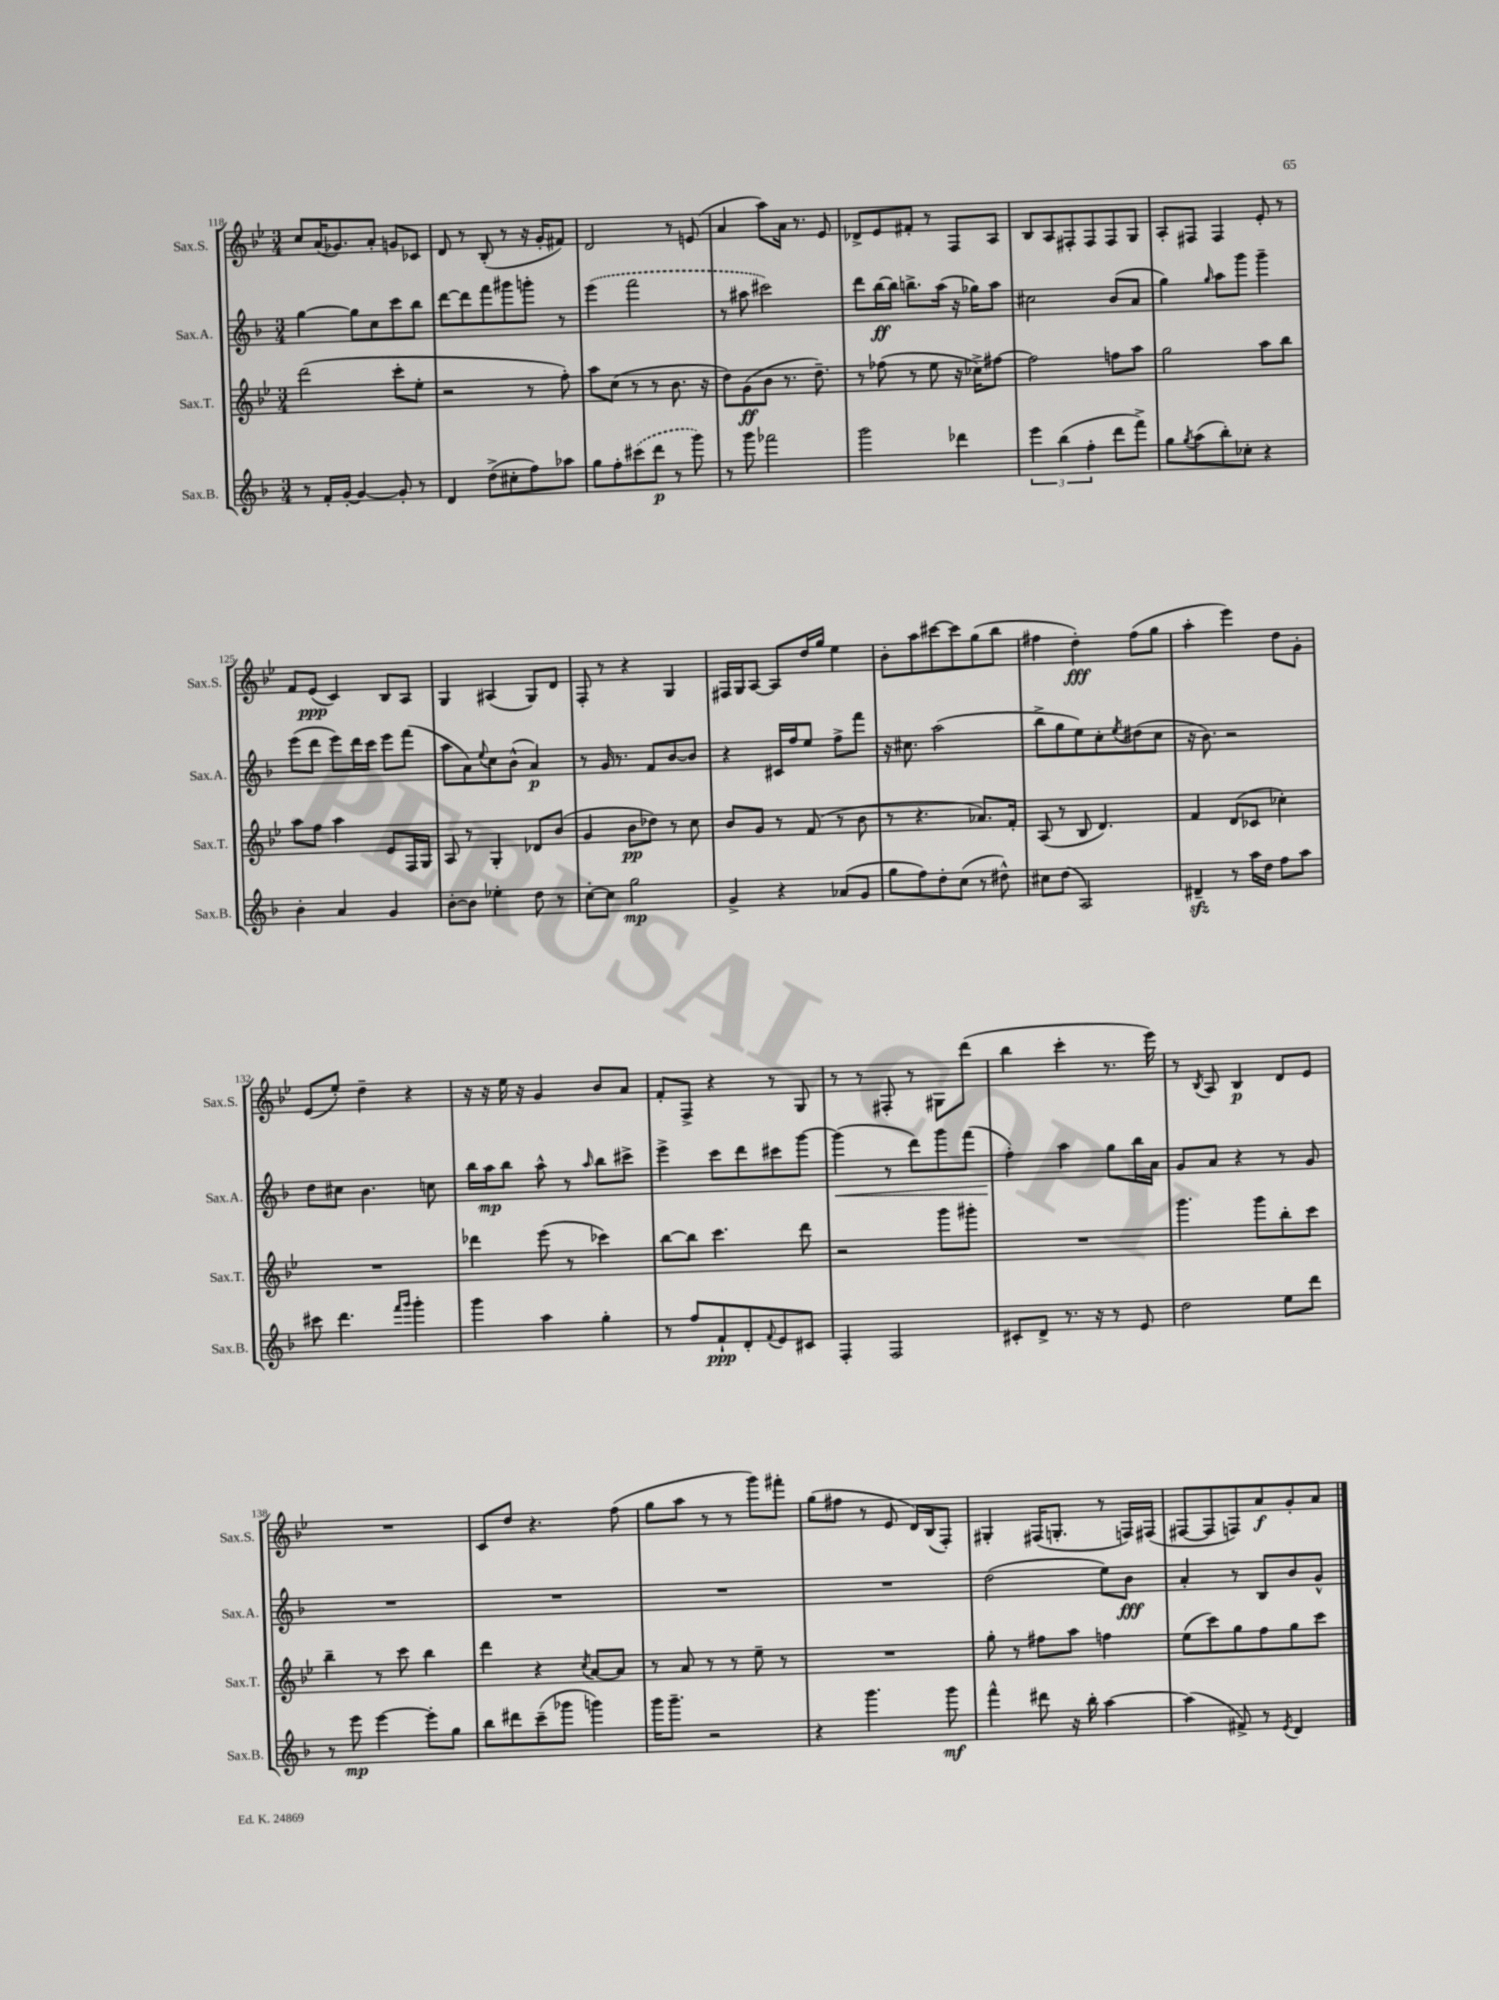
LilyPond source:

<<
\new StaffGroup <<
\new Staff = "s0" \with { instrumentName = "Sax.S." shortInstrumentName = "Sax.S." } {
    \clef treble \key bes \major \numericTimeSignature \time 3/4
    c''8 a'16( ges'8.) a'8-. g'8 ces'8 |
    d'8 r8 bes8-.( r8 r16 g'16-. fis'8) |
    d'2 r8 e'8( |
    a'4 a''8) a'16 r8. ees'8 |
    des'8-> ees'8 fis'8-. r8 f8 a8 |
    bes8 a8 fis8-. fis8 fis8 g8 |
    a8-. fis8 fis4 ees'8-. r8 |
    f'8 ees'8\ppp( c'4) bes8 a8 |
    g4 ais4( g8) d'8 |
    f8-. r8 r4 g4 |
    fis16 g16 a8~ a8 d''16 g''16 ees''4 |
    bes'8-. a''8 cis'''8~ cis'''8 g''8( bes''8 |
    fis''4 d''4-.\fff) fis''8( g''8 |
    a''4-. ees'''4) d''8 g'8-. |
    ees'8( ees''8-.) d''4-- r4 |
    r16 r16 ees''16 r16 g'4 bes'8 a'8 |
    f'8-. f8-> r4 r8 g8 |
    r8 r8 fis8-. r8 gis8 d'''8( |
    bes''4 c'''4-. r8. ees'''16) |
    r8 \acciaccatura { bes8 } a8 bes4\p d'8 ees'8 |
    R2. |
    c'8 d''8 r4. f''8( |
    g''8 a''8 r8 r8 g'''8) fis'''8-. |
    g''8( fis''8 r8 ees'8 d'16) bes16( f8-.) |
    gis4-. fis16( g8.-. r8 f16) fis16( |
    fis8~ fis8 f8) a'8\f g'8-. a'8 \bar "|." |
}
\new Staff = "s1" \with { instrumentName = "Sax.A." shortInstrumentName = "Sax.A." } {
    \clef treble \key f \major \numericTimeSignature \time 3/4
    g''4~ g''8 c''8 c'''8 bes''8 |
    d'''8~ d'''8 f'''8 gis'''8 g'''8-. r8 |
    \once \slurDashed e'''4( f'''2 |
    r8 ais''8 cis'''2) |
    d'''8 bes''16~\ff bes''16 b''8.-> a''16( r16 ges''16) a''8 |
    cis''2 bes'8( a'8 |
    g''4) \grace { g''16 } a''8 g'''8 g'''4-- |
    e'''8( d'''8 e'''8) d'''16 c'''16 e'''8 f'''8( |
    a''8 a'8) \appoggiatura { e''8 } c''8 bes'8-^( a'4\p) |
    r8 g'16 r8. f'8 bes'8~ bes'8 |
    r4 cis'16 f''16 e''8 f''8-> f'''8 |
    r16 cis''8. a''2( |
    bes''8-> g''8 e''8) c''8-. \acciaccatura { e''8 } dis''8( c''8 |
    r16 bes'8.) r2 |
    d''8 cis''8 bes'4. c''8 |
    bes''16 a''16\mp bes''8 a''8-^ r8 \grace { a''16 } bes''8 cis'''8-> |
    e'''4-> c'''8 d'''8 cis'''8 g'''8~ |
    g'''4\<( r8 d'''8) g'''8 f'''8( |
    f''4-.\!) a''4 g''8 bes''16 a'16 |
    g'8 a'8 r4 r8 g'8 |
    R2. |
    R2. |
    R2. |
    R2. |
    d''2( e''8) bes'8\fff |
    a'4-. r8 bes8 bes'8 g'8-^ \bar "|." |
}
\new Staff = "s2" \with { instrumentName = "Sax.T." shortInstrumentName = "Sax.T." } {
    \clef treble \key bes \major \numericTimeSignature \time 3/4
    d'''2( c'''8-. ees''8-. |
    r2 r8 f''8-.) |
    a''8 c''8( r8 r8 bes'8. r16 |
    d''8) g'8\ff( bes'8 r8. d''8.--) |
    r8 fes''8( r8 ees''8 r16 ces''16->) fis''8~ |
    fis''2 f''8 a''8 |
    g''2 a''8 bes''8 |
    a''8 f''8 a''4 ees'8 f16 g16 |
    a8 r8 g4-. des'8 bes'8( |
    g'4 bes'8\pp des''8) r8 c''8 |
    bes'8 g'8 r8 f'8( r8 bes'8 |
    r8 r4. aes'8.) f'16-. |
    a8( r8 bes8 d'4.) |
    f'4 d'8( ces'8 ces''4-.) |
    R2. |
    des'''4 ees'''8( r8 ces'''4) |
    bes''8~ bes''8 c'''4. d'''8 |
    r2 g'''8 gis'''8-. |
    R2. |
    g'''4. g'''8 bes''8-. c'''8 |
    bes''4-- r8 c'''8 bes''4 |
    d'''4 r4 \acciaccatura { c''8 } a'8~ a'8 |
    r8 a'8 r8 r8 ees''8-- r8 |
    R2. |
    g''8-. r8 fis''8 a''8 f''4 |
    ees''8( c'''8) g''8 f''8 g''8 c'''8 \bar "|." |
}
\new Staff = "s3" \with { instrumentName = "Sax.B." shortInstrumentName = "Sax.B." } {
    \clef treble \key f \major \numericTimeSignature \time 3/4
    r8 f'16-. g'16~-. g'4~ g'8-. r8 |
    d'4 d''8->( cis''8-. f''8) aes''8 |
    g''8 f''8-. \once \slurDashed cis'''8( d'''8\p r8 g'''8) |
    r8 g'''8 fes'''2 |
    g'''2 des'''4 |
    \tuplet 3/2 { e'''4 bes''4( f''4-. } d'''8 f'''8->) |
    g''8 \acciaccatura { g''8 } a''8( bes''8-.) ces''8-. r4 |
    bes'4-. a'4 g'4 |
    bes'8~-. bes'8 ees''4-. d''8 r8 |
    c''8~-. c''8 g''2\mp |
    g'4-> r4 aes'8( g'8 |
    g''8 f''8) d''8-. c''8( r8 dis''8-^) |
    cis''8 d''8( a2) |
    dis'4--\sfz r8 a''16 d''16 f''8 a''8 |
    cis'''8 d'''4. \grace { f'''16 g'''16 } g'''4-. |
    g'''4 a''4 g''4-. |
    r8 f''8 f'8-!\ppp d'8-. \appoggiatura { f'8 } e'8 cis'8 |
    f4-. f2 |
    cis'8-. d'8-> r8. r16 r8 e'8 |
    d''2 e''8 d'''8 |
    r8 e'''8\mp e'''4~ e'''8-. g''8 |
    bes''8 dis'''8 c'''8--( ges'''8 g'''4) |
    g'''16 g'''8.-- r2 |
    r4 g'''4. g'''8\mf |
    f'''4-^ dis'''8 r16 bes''16-. a''4~ |
    a''4( fis'8->) r8 \acciaccatura { e'8 } d'4 \bar "|." |
}
>>
>>
\layout { \context { \Score currentBarNumber = #118 } }
